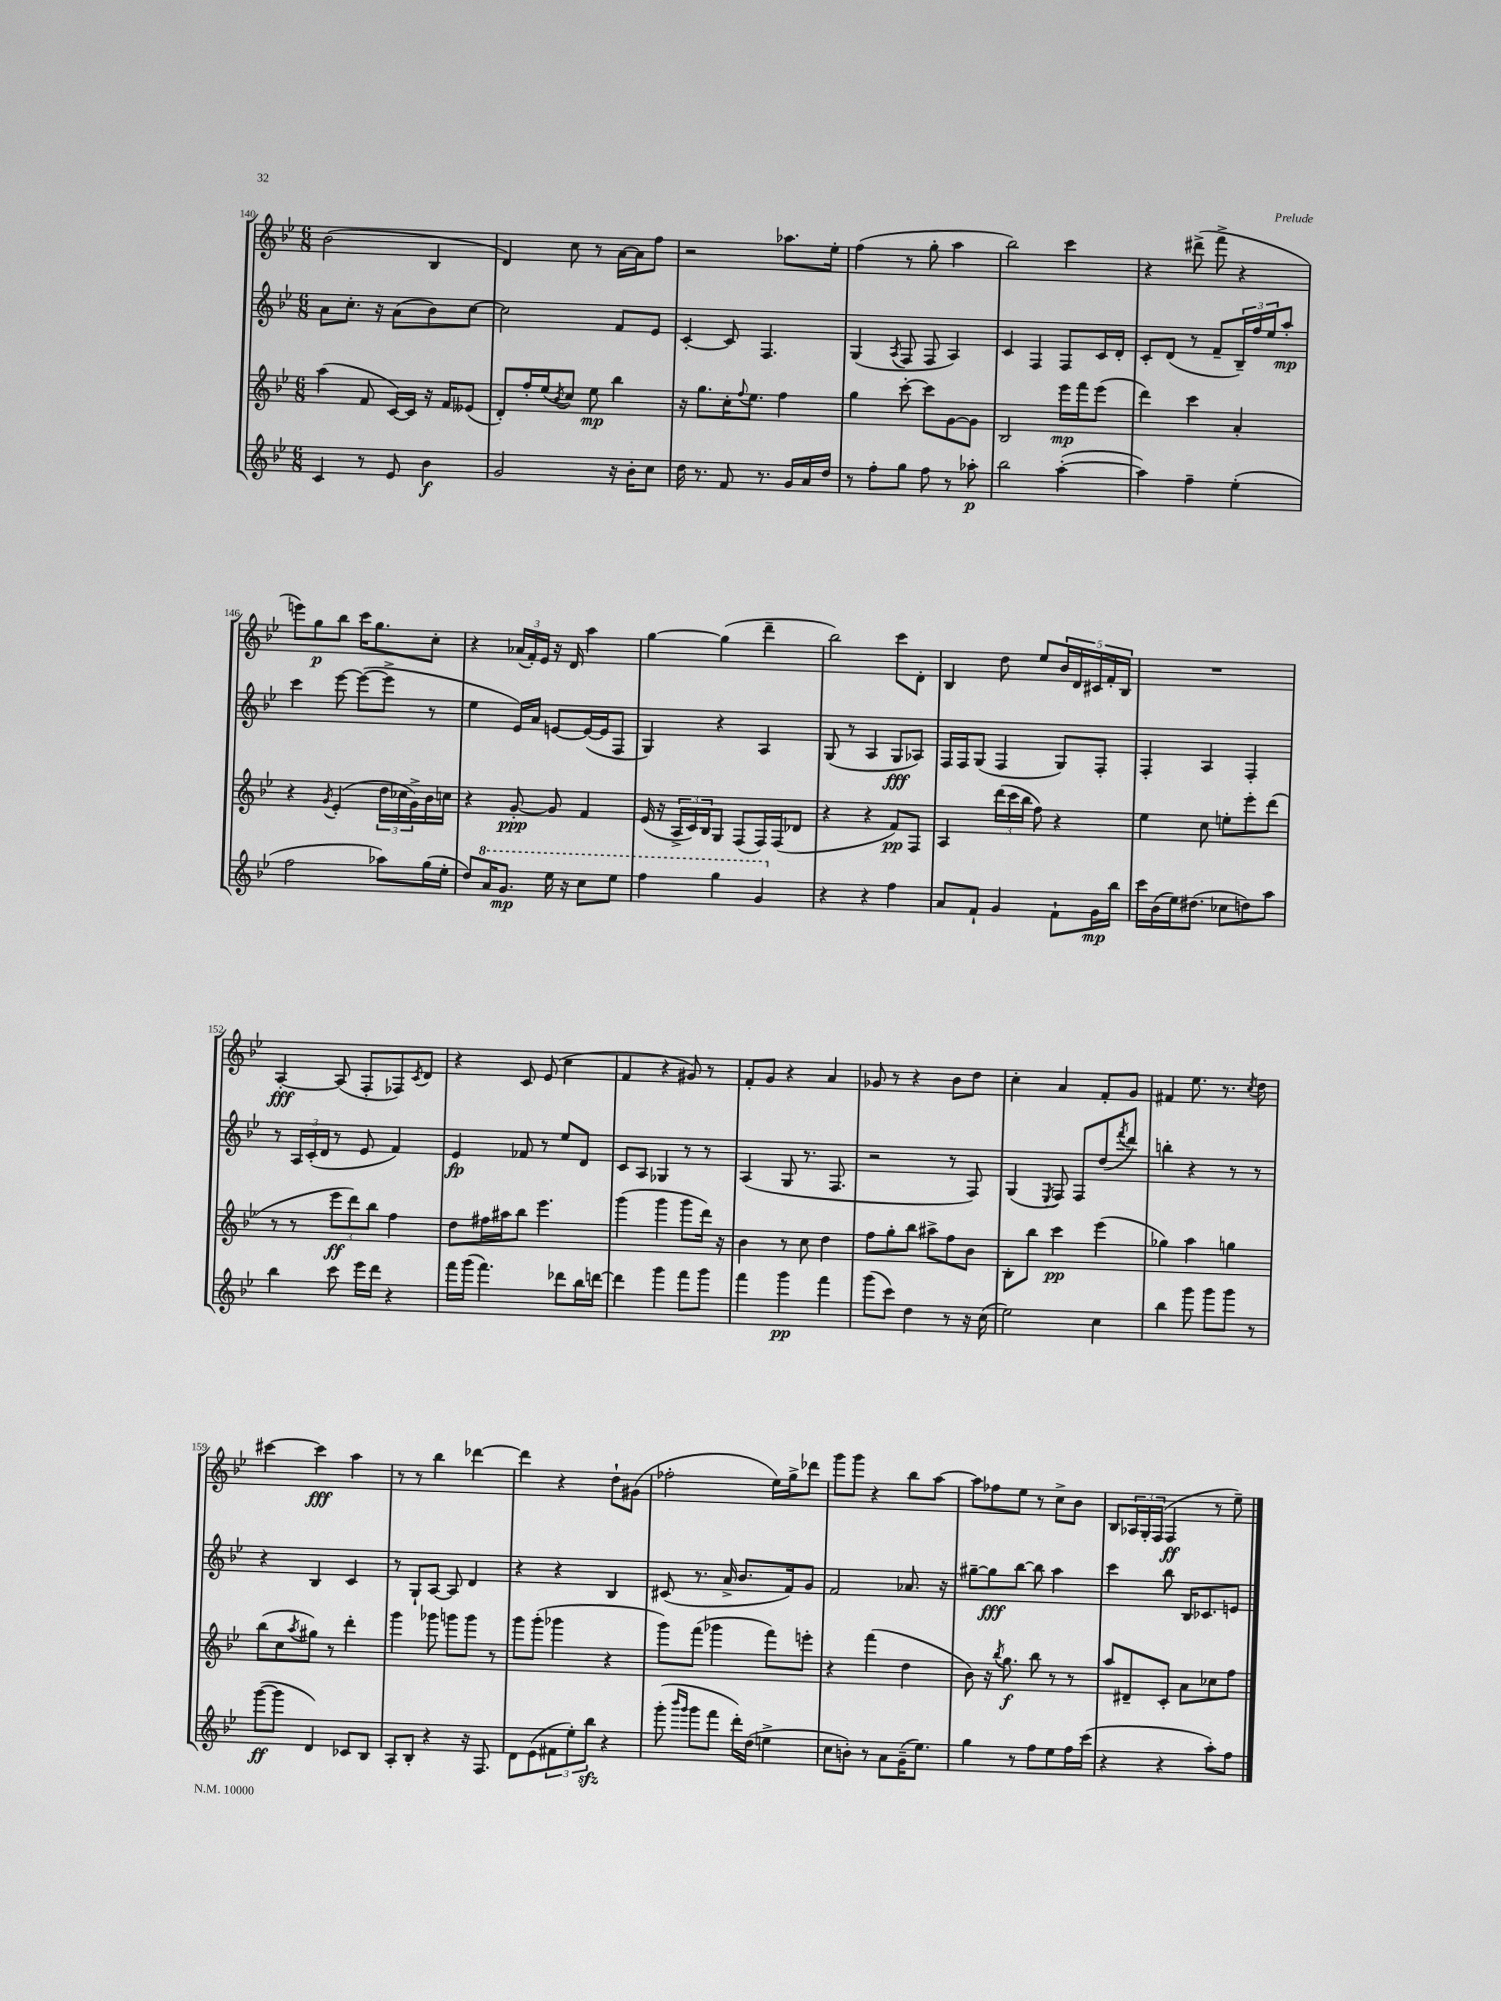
<<
\new StaffGroup <<
\new Staff = "s0" {
    \clef treble \key bes \major \numericTimeSignature \time 6/8
    bes'2( bes4 |
    d'4) c''8 r8 a'16~ a'16 f''8 |
    r2 aes''8. ees''16-. |
    f''4( r8 g''8-. a''4 |
    bes''2) c'''4 |
    r4 dis'''8->( f'''8-> r4 |
    e'''8) g''8\p bes''8 c'''16 g''8. c''8-. |
    r4 \tuplet 3/2 { aes'16( f'16-.) ees'16 } r16 d'16 a''4 |
    g''4~ g''4( d'''4-- |
    bes''2) c'''8 d'8-. |
    bes4 d''8 ees''8 \tuplet 5/4 { bes'16 d'16 cis'16 f'16-. bes16 } |
    R2. |
    a4~-.\fff a8( f8-. fes8) \acciaccatura { c'8 } d'8 |
    r4 c'8 ees'8( c''4 |
    f'4 r4 gis'8) r8 |
    f'8-. g'8 r4 a'4 |
    ges'8 r8 r4 bes'8 d''8 |
    c''4-. a'4 f'8-. g'8 |
    fis'4 ees''8. r8. \acciaccatura { c''8 } d''8 |
    cis'''4~ cis'''4\fff a''4 |
    r8 r8 bes''4 des'''4~ |
    des'''4 r4 d''8-! gis'8( |
    fes''2-. ees''16) g''16-> des'''8 |
    g'''8 g'''8 r4 bes''8 a''8~ |
    a''8 fes''8 ees''8 r8 c''8-> bes'8 |
    bes8 \tuplet 3/2 { aes16 g16-. f16( } f4\ff r8 ees''8--) \bar "|." |
}
\new Staff = "s1" {
    \clef treble \key bes \major \numericTimeSignature \time 6/8
    a'8 c''8.-. r16 a'8( bes'8) c''8~ |
    c''2 f'8 ees'8 |
    c'4~-. c'8 f4. |
    g4( \acciaccatura { a8 } f8 f8 a4) |
    c'4 f4 f8 c'16 d'16-. |
    c'8-. d'8( r8 f'8-- \tuplet 3/2 { bes16--) f''16 ees''16 } a''8-.\mp |
    c'''4 ees'''8~ ees'''8~( ees'''8-> r8 |
    ees''4 ees'16) a'16 e'8~ e'16~( e'16 f8 |
    g4) r4 a4 |
    g8( r8 a4 g8\fff aes8) |
    f16 f16 g8( f4 g8) f8-. |
    f4-. a4 f4-. |
    r8 \tuplet 3/2 { a16 c'16-.( d'16 } r8 ees'8 f'4) |
    ees'4\fp fes'8 r8 ees''8 d'8 |
    c'8 a8 ges4 r8 r8 |
    a4( g8 r8. f8. |
    r2 r8 f8) |
    g4( \acciaccatura { ees8 } f8) f8 d''8( \acciaccatura { f'''8 } d'''8) |
    b''4-. r4 r8 r8 |
    r4 bes4 c'4 |
    r8 g8-! a8~ a8 d'4 |
    r4 r4 bes4 |
    cis'8( r8. a'16-> bes'8. f'16) g'8 |
    f'2 aes'8. r16 |
    gis''8~-- gis''8\fff bes''8~ bes''8 a''4 |
    c'''4 bes''8 bes16 ces'8. e'8 \bar "|." |
}
\new Staff = "s2" {
    \clef treble \key bes \major \numericTimeSignature \time 6/8
    a''4( f'8 c'16~) c'16 r16 f'16 eeses'8( |
    d'8-.) f''16-. ees''16( \acciaccatura { bes'8 } c''8) ees''8\mp bes''4 |
    r16 g''8. c''16-. \appoggiatura { f''8 } ees''8. f''4 |
    g''4 c'''8~-. c'''8 g'8~ g'8 |
    bes2 ees'''16\mp f'''16 ees'''8( |
    d'''4) c'''4 a'4-. |
    r4 \acciaccatura { g'8 } ees'4-.( \tuplet 3/2 { d''16 ces''16 g'16->) } bes'16 c''16 |
    r4 g'8~-.\ppp g'8 f'4 |
    ees'16( r16 \tuplet 3/2 { a16-> c'16) bes16 } g8 f8( f16) f16( des'8 |
    r4 r4 f'8\pp) f8 |
    a4 \tuplet 3/2 { d'''16( c'''16 bes''16 } f''8) r4 |
    ees''4 c''8 e''8-. ees'''8-. d'''8( |
    r8 r8 \tuplet 3/2 { ees'''8\ff d'''8) bes''8 } f''4 |
    d''8 fis''16 ais''16 bes''8 ees'''4. |
    g'''4( g'''4 g'''8 d'''16) r16 |
    bes'4 r8 c''8 d''4 |
    f''8 g''8-. bes''8 ais''8-> f''8 bes'8 |
    bes8-. bes''8 c'''4\pp ees'''4( |
    ges''4) a''4 g''4 |
    bes''8( c''8 \acciaccatura { a''8 } gis''8) r8 d'''4-. |
    g'''4 ges'''8 g'''8 g'''8 r8 |
    g'''8 g'''8-.( ges'''4 r4 |
    g'''8) f'''8( ges'''4 f'''8) e'''8-. |
    r4 f'''4( d''4 |
    bes'8) r16 \acciaccatura { bes''8 } g''8.\f bes''8 r8 r8 |
    a''8 dis'8-- c'8-. a'8 ces''8 f''8 \bar "|." |
}
\new Staff = "s3" {
    \clef treble \key bes \major \numericTimeSignature \time 6/8
    c'4 r8 ees'8 bes'4\f |
    g'2 r16 bes'16-. c''8 |
    d''16 r8. f'8 r8. g'16 a'16 d''16 |
    r8 f''8-. g''8 f''8 r8 aes''8-.\p |
    bes''2 a''4~-.( |
    a''4) f''4-- ees''4-.( |
    f''2 aes''8) g''16( ees''16-. |
    d''8) \ottava #1 a''16 g''8.\mp ees'''16 r16 c'''8 ees'''8 |
    f'''4 g'''4 g''4 \ottava #0 |
    r4 r4 f''4 |
    a'8 f'8-! g'4 f'8-! g'16\mp bes''16 |
    c'''16 bes'16( ees''16) dis''8.( ces''8 d''8) a''8 |
    bes''4 c'''8 ees'''16 d'''16 r4 |
    f'''16 g'''16( f'''4.) des'''8 bes''16 d'''16~ |
    d'''4 g'''4 f'''8 g'''8 |
    f'''4 g'''4\pp f'''4 |
    g'''8( c'''8) d''4 r8 r16 c''16( |
    ees''2) c''4 |
    bes''4 g'''8 g'''8 g'''8 r8 |
    g'''8~\ff( g'''8 d'4) ces'8 bes8 |
    a8-. bes8-. r4 r16 f8. |
    d'8 ees'8( \tuplet 3/2 { fis'8 ees''8-.) bes''8\sfz } r4 |
    g'''8-.( \grace { bes'''16 g'''16 } g'''8 f'''8 d'''16-.) d''16( e''4-> |
    c''8 b'8-.) r8 a'8 g'16--( ees''8.) |
    g''4 r8 f''8 ees''8 f''16 c'''16( |
    r4 r4 a''8-.) f''8 \bar "|." |
}
>>
>>
\layout { \context { \Score currentBarNumber = #140 } }
